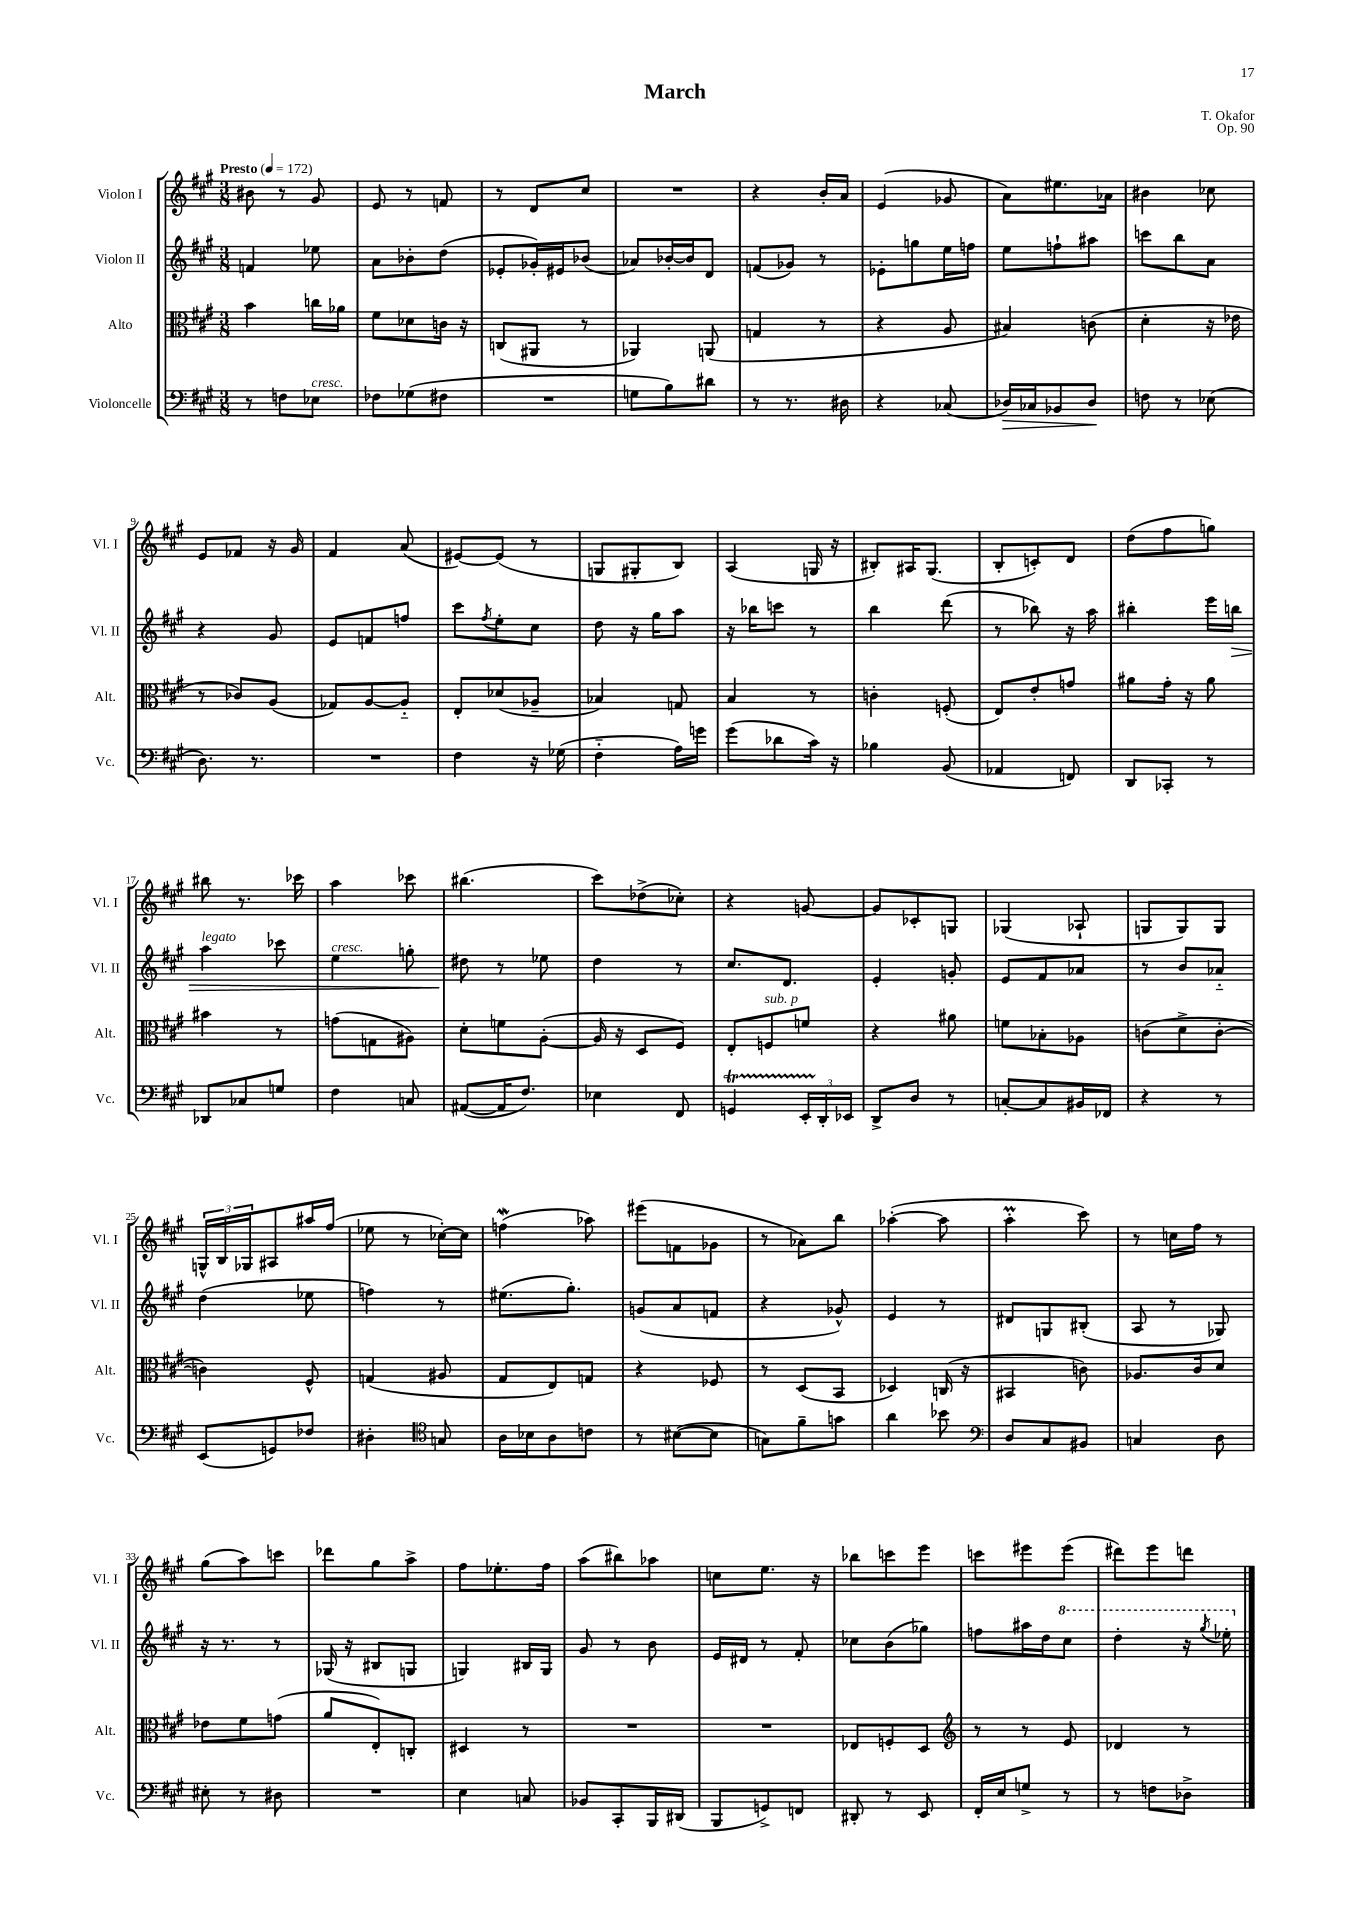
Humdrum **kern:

**kern	**dynam	**kern	**kern	**dynam	**kern
*part4	*part4	*part3	*part2	*part2	*part1
*staff4	*staff4	*staff3	*staff2	*staff2	*staff1
*I"Violoncelle	*	*I"Alto	*I"Violon II	*	*I"Violon I
*I'Vc.	*	*I'Alt.	*I'Vl. II	*	*I'Vl. I
*clefF4	*	*clefC3	*clefG2	*	*clefG2
*k[f#c#g#]	*	*k[f#c#g#]	*k[f#c#g#]	*	*k[f#c#g#]
*M3/8	*	*M3/8	*M3/8	*	*M3/8
*MM172	*	*MM172	*MM172	*	*MM172
=1	=1	=1	=1	=1	=1
!	!	!	!	!	!LO:TX:a:B:t=Presto
8r	.	4b\	4fn/	.	8b#X\
8Fn\L	.	.	.	.	8r
!LO:TX:a:i:t=cresc.	!	!	!	!	!
8E-X\J	.	16ccn\LL	8ee-X\	.	8g#/
.	.	16a-X\JJ	.	.	.
=2	=2	=2	=2	=2	=2
8F-X\L	.	8f#\L	8a\L	.	8e/
(8G-X\	.	8d-X\	8b-X'\	.	8r
8F#X\J	.	16cn\Jk	(8dd\J	.	8fn/
.	.	16r	.	.	.
=3	=3	=3	=3	=3	=3
4.r	.	(8Cn/L	8e-X'/L	.	8r
.	.	8AA#X/J	16g-X'/L)	.	8d/L
.	.	.	16e#X/J	.	.
.	.	8r	(8b-X/J	.	8cc#/J
=4	=4	=4	=4	=4	=4
8Gn\L	.	4AA-X/)	8a-X/L)	.	4.r
8B\)	.	.	[16b-X'/L	.	.
.	.	.	16b-/J]	.	.
8d#X\J	.	(8AAn/	8d/J	.	.
=5	=5	=5	=5	=5	=5
8r	.	4Gn/	(8fn/L	.	4r
8.r	.	.	8g-X/J)	.	.
.	.	8r	8r	.	16b'/LL
16D#X\	.	.	.	.	16a/JJ
=6	=6	=6	=6	=6	=6
4r	.	4r	8e-X'\L	.	(4e/
.	.	.	8ggn\	.	.
(8C-X/	.	8A/	16ee\L	.	8g-X/
.	.	.	16ffn\JJ	.	.
=7	=7	=7	=7	=7	=7
!	!LO:HP:b	!	!	!	!
16D-X/LL)	>	4B#X/)	8ee\L	.	8a\L)
16C-X/J	.	.	.	.	.
8BB-X/	.	.	8ffn`\	.	8.ee#X\
8D-/J	.	(8cn\	8aa#X\J	.	.
.	.	.	.	.	16a-X\Jk
.	]	.	.	.	.
=8	=8	=8	=8	=8	=8
8Fn\	.	4d'\	8cccn\L	.	4b#X\
8r	.	.	8bb\	.	.
(8E-X\	.	16r	8a\J	.	8cc-X\
.	.	16e-X\	.	.	.
!!LO:LB:g=z
=9	=9	=9	=9	=9	=9
8.D\)	.	8r	4r	.	8e/L
.	.	8c-X/L)	.	.	8f-X/J
8.r	.	.	.	.	.
.	.	(8A/J	8g#/	.	16r
.	.	.	.	.	16g#/
=10	=10	=10	=10	=10	=10
4.r	.	8G-X/L)	8e/L	.	4f#/
.	.	[8A/	8fn/	.	.
.	.	8A/J]	8ffn/J	.	(8a/
=11	=11	=11	=11	=11	=11
4F#\	.	8E'/L	8ccc#\L	.	[8e#X/L)
.	.	.	8qff#/	.	.
.	.	(8d-X/	8ee'\	.	(8e#/J]
16r	.	8A-X~/J	8cc#\J	.	8r
(16G-X\	.	.	.	.	.
=12	=12	=12	=12	=12	=12
4F#\	.	4B-X/)	8dd\	.	8Gn/L
.	.	.	16r	.	8G#X'/
.	.	.	16gg#\KL	.	.
16A\LL)	.	8Gn/	8aa\J	.	8B/J)
16gn\JJ	.	.	.	.	.
=13	=13	=13	=13	=13	=13
(8g#\L	.	4B/	16r	.	(4A/
.	.	.	16bb-X\KL	.	.
8d-X\	.	.	8cccn\J	.	.
16c#\Jk)	.	8r	8r	.	16Gn/
16r	.	.	.	.	16r
=14	=14	=14	=14	=14	=14
4B-X\	.	4cn'\	4bb\	.	8B#X'/L)
.	.	.	.	.	16A#X/K
.	.	.	.	.	(8.G#/J
(8BB/	.	(8Fn'/	(8ddd\	.	.
=15	=15	=15	=15	=15	=15
4AA-X/	.	8E/L)	8r	.	8B'/L
.	.	8e'/	8bb-X\)	.	8cn'/)
8FFn/)	.	8gn/J	16r	.	8d/J
.	.	.	16aa\	.	.
=16	=16	=16	=16	=16	=16
8DD/L	.	8a#X\L	4bb#X'\	.	(8dd\L
8CC-X'/J	.	16g#'\Jk	.	.	8ff#\
.	.	16r	.	.	.
8r	.	8a#\	16eee\LL	.	8ggn\J)
!	!	!	!	!LO:HP:b	!
.	.	.	16bbn\JJ	>	.
!!LO:LB:g=z
=17	=17	=17	=17	=17	=17
!	!	!	!LO:TX:a:i:t=legato	!	!
8DD-X/L	.	4b#X\	4aa\	.	8bb#X\
8C-X/	.	.	.	.	8.r
8Gn/J	.	8r	8ccc-X\	.	.
.	.	.	.	.	16ccc-X\
=18	=18	=18	=18	=18	=18
!	!	!	!LO:TX:a:i:t=cresc.	!	!
4F#\	.	(8gn\L	4ee\	.	4aa\
.	.	8Gn\	.	.	.
8Cn/	.	8A#X\J)	8ggn'\	.	8ccc-X\
=19	=19	=19	=19	=19	=19
([8AA#X/L	.	8d'\L	8dd#X\	.	(4.bb#X\
16AA#/K]	.	8fn\	8r	]	.
8.F#/J)	.	.	.	.	.
.	.	([8A'\J	8ee-X\	.	.
=20	=20	=20	=20	=20	=20
4E-X\	.	16A/]	4dd\	.	8ccc#\L)
.	.	16r	.	.	.
.	.	8D/L	.	.	(8dd-X^\
8FF#/	.	8F#/J)	8r	.	8cc-X'\J)
=21	=21	=21	=21	=21	=21
4GGnT/	.	8E'/L	8.cc#/L	.	4r
!	!	!LO:TX:a:i:t=sub. p	!	!	!
.	.	8Fn/	.	.	.
.	.	.	8.d/J	.	.
24EETTT'/LL	.	8fn/J	.	.	[8gn/
24DD'/	.	.	.	.	.
24EE-X/JJ	.	.	.	.	.
=22	=22	=22	=22	=22	=22
8DD^/L	.	4r	4e'/	.	8g/L]
8D/J	.	.	.	.	8c-X'/
8r	.	8a#X\	8gn'/	.	8Gn/J
=23	=23	=23	=23	=23	=23
[8Cn'/L	.	8fn\L	8e/L	.	(4G-X/
8C/]	.	8B-X'\	8f#/	.	.
16BB#X/L	.	8A-X\J	8a-X/J	.	8A-X`/
16FF-X/JJ	.	.	.	.	.
=24	=24	=24	=24	=24	=24
4r	.	(8cn\L	8r	.	8Gn/L
.	.	8d^\	8b/L	.	8G/)
8r	.	[8c'\J	8a-X/J	.	8G/J
!!LO:LB:g=z
=25	=25	=25	=25	=25	=25
(8EE/L	.	4cn\])	(4dd\	.	24Gn^^/LL
.	.	.	.	.	24B/
.	.	.	.	.	24G-X/J
8GGn/)	.	.	.	.	8A#X/
8F-X/J	.	8F#^^/	8ee-X\	.	16aa#X/L
.	.	.	.	.	(16ff#/JJ
=26	=26	=26	=26	=26	=26
4D#X'\	.	(4Gn/	4ffn\)	.	8ee-X\
.	.	.	.	.	8r
*clefC4	*	*	*	*	*
8Gn/	.	8A#X/	8r	.	[16cc-X'\LL)
.	.	.	.	.	16cc-\JJ]
=27	=27	=27	=27	=27	=27
16A\LL	.	8G#/L	(8.ee#X\L	.	(4ffnw\
16B-X\J	.	.	.	.	.
8A\	.	8E/)	.	.	.
.	.	.	8.gg#'\J)	.	.
8cn\J	.	8Gn/J	.	.	8aa-X\)
=28	=28	=28	=28	=28	=28
8r	.	4r	(8gn/L	.	(8eee#X\L
([8B#X\L	.	.	8a/	.	8fn\
8B#\J]	.	8F-X/	8fn/J	.	8g-X\J
=29	=29	=29	=29	=29	=29
8Gn\L)	.	8r	4r	.	8r
8f#~\	.	(8D/L	.	.	8a-X\L)
8gn\J	.	8BB/J	8g-X^^/)	.	8bb\J
=30	=30	=30	=30	=30	=30
4a\	.	4D-X/)	4e/	.	([4aa-X'\
8b-X\	.	(16Cn/	8r	.	8aa-\]
.	.	16r	.	.	.
=31	=31	=31	=31	=31	=31
*clefF4	*	*	*	*	*
8D/L	.	4BB#X/	8d#X/L	.	4aaM'\
8C#/	.	.	8Gn/	.	.
8BB#X/J	.	8cn\)	(8B#X'/J	.	8ccc#\)
=32	=32	=32	=32	=32	=32
4Cn/	.	8.A-X/L	8A/	.	8r
.	.	.	8r	.	16ccn\LL
.	.	16c#/k	.	.	16ff#\JJ
8D\	.	8d/J	8G-X/)	.	8r
!!LO:LB:g=z
=33	=33	=33	=33	=33	=33
8E#X'\	.	8e-X\L	16r	.	(8gg#\L
.	.	.	8.r	.	.
8r	.	8f#\	.	.	8aa\)
8D#X\	.	(8gn\J	8r	.	8cccn\J
=34	=34	=34	=34	=34	=34
4.r	.	8a/L	(16G-X/	.	8ddd-X\L
.	.	.	16r	.	.
.	.	8E'/)	8B#X/L	.	8gg#\
.	.	8Cn'/J	8Gn/J	.	8aa^\J
=35	=35	=35	=35	=35	=35
4E\	.	4D#X/	4Gn/)	.	8ff#\L
.	.	.	.	.	8.ee-X'\
8Cn/	.	8r	16B#X/LL	.	.
.	.	.	16G/JJ	.	16ff#\Jk
=36	=36	=36	=36	=36	=36
8BB-X/L	.	4.r	8g#/	.	(8aa\L
8CC#'/	.	.	8r	.	8bb#X\)
16BBB/L	.	.	8b\	.	8aa-X\J
(16DD#X/JJ	.	.	.	.	.
=37	=37	=37	=37	=37	=37
8BBB/L	.	4.r	16e/LL	.	8ccn\L
.	.	.	16d#X/JJ	.	.
8GGn^/)	.	.	8r	.	8.ee\J
8FFn/J	.	.	8f#'/	.	.
.	.	.	.	.	16r
=38	=38	=38	=38	=38	=38
8DD#X'/	.	8E-X/L	8cc-X\L	.	8bb-X\L
8r	.	8Fn'/	(8b\	.	8cccn\
8EE/	.	8D/J	8gg-X\J)	.	8eee\J
=39	=39	=39	=39	=39	=39
*	*	*clefG2	*	*	*
16FF#'/LL	.	8r	8ffn\L	.	8cccn\L
16E/J	.	.	.	.	.
8Gn^/J	.	8r	16aa#X\L	.	8eee#X\
.	.	.	16dd\J	.	.
*	*	*	*8va	*	*
8r	.	8e/	8ccc#\J	.	(8eee#\J
=40	=40	=40	=40	=40	=40
8r	.	4d-X/	4ddd'\	.	8ddd#X\L)
8Fn\L	.	.	.	.	8eee\
8D-X^\J	.	8r	16r	.	8dddn\J
.	.	.	8qggg#/	.	.
.	.	.	16eee-X'\	.	.
*	*	*	*X8va	*	*
==	==	==	==	==	==
*-	*-	*-	*-	*-	*-
